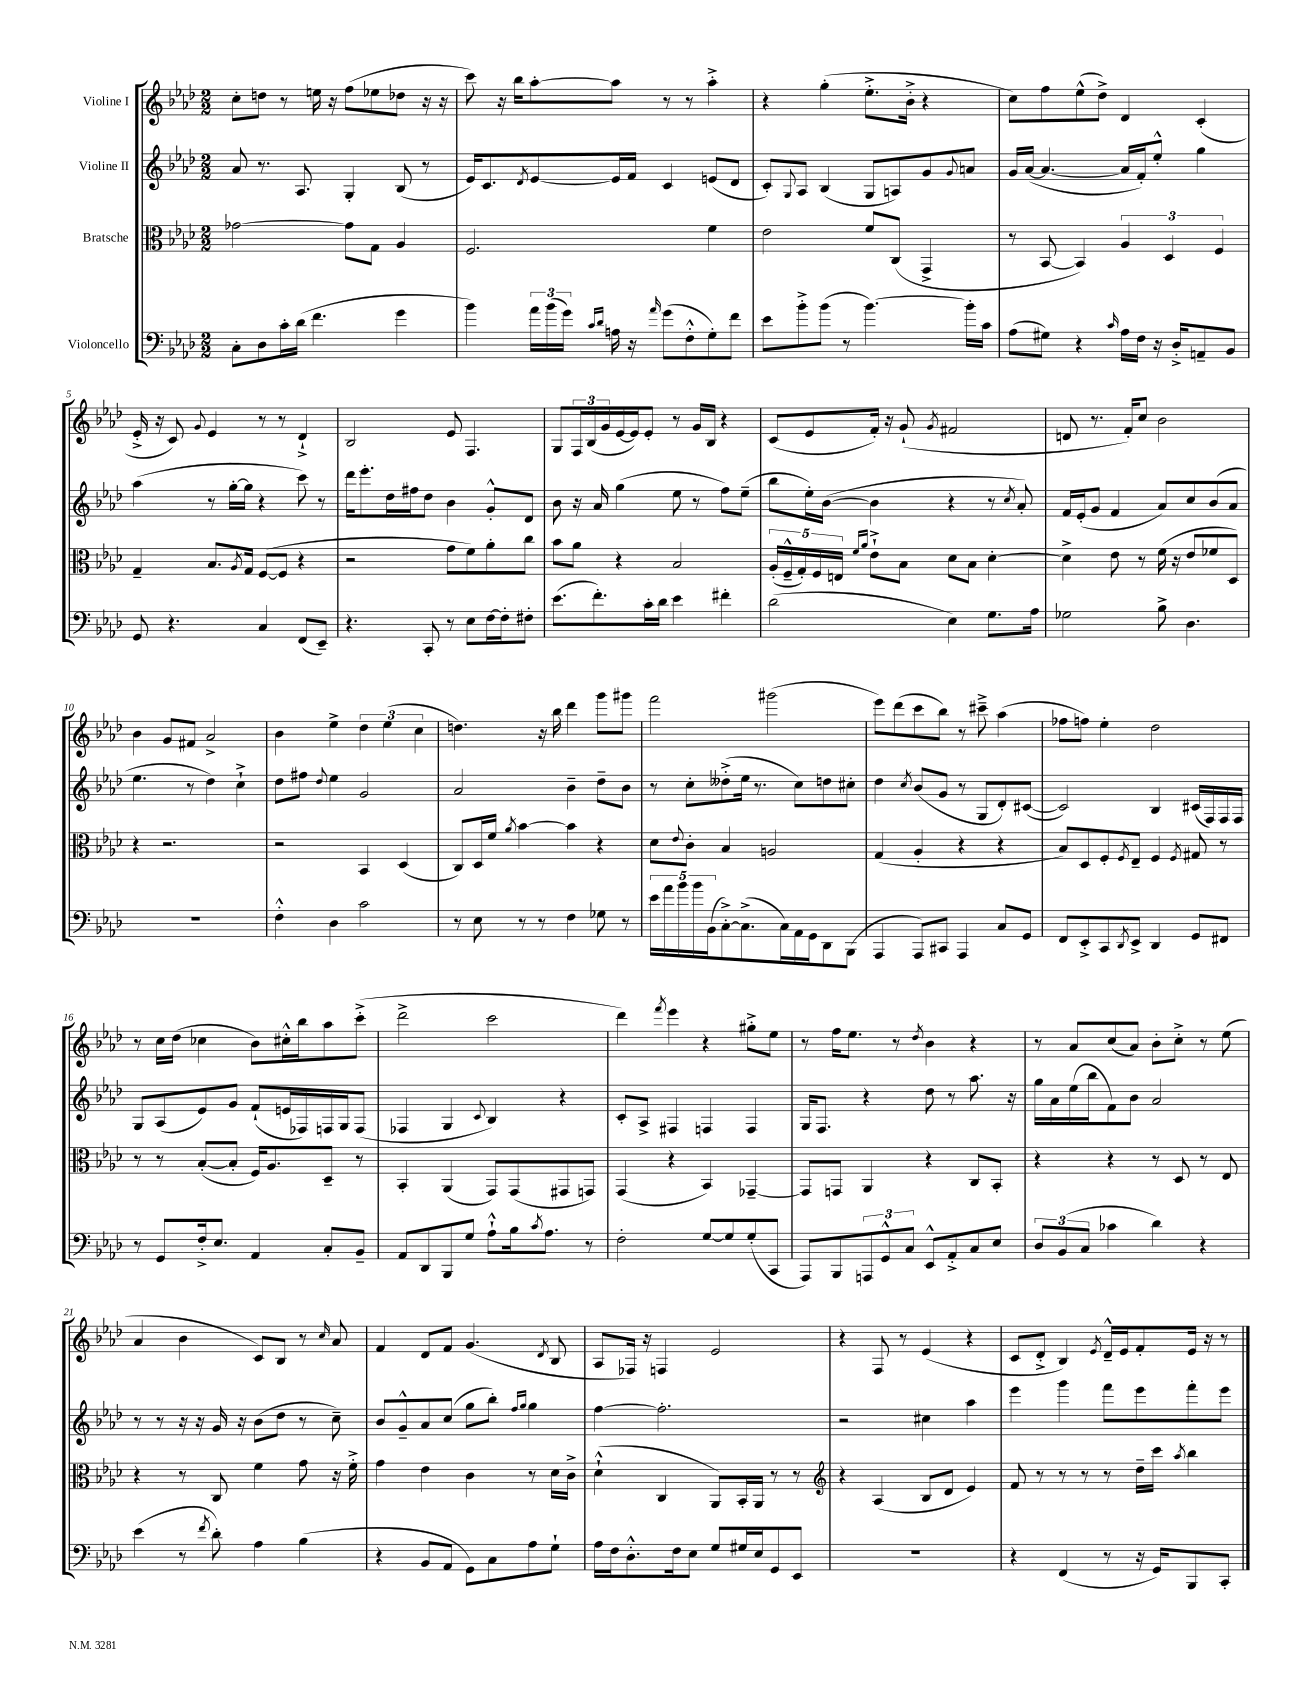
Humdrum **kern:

**kern	**kern	**kern	**kern
*part4	*part3	*part2	*part1
*staff4	*staff3	*staff2	*staff1
*I"Violoncello	*I"Bratsche	*I"Violine II	*I"Violine I
*clefF4	*clefC3	*clefG2	*clefG2
*k[b-e-a-d-]	*k[b-e-a-d-]	*k[b-e-a-d-]	*k[b-e-a-d-]
*M2/2	*M2/2	*M2/2	*M2/2
=1	=1	=1	=1
8C'\L	[2g-X\	8a-/	8cc'\L
8D-\	.	8.r	8ddn\J
16c'\L	.	.	8r
(16d-\JJ	.	8.A-/	.
4.f\	.	.	16een\
.	.	.	16r
.	8g-\L]	4G'/	(8ff\L
.	8G\J	.	8ee-X\
4g\	4A-/	(8B-/	8dd-X\J
.	.	8r	16r
.	.	.	16r
=2	=2	=2	=2
4b-\)	2.F/	16e-/KL)	8ccc\)
.	.	8.c/	.
.	.	.	16r
.	.	.	16bb-\KL
.	.	8qd-/	.
24a-\LL	.	[8e-/	[8aa-'\
(24b-\	.	.	.
24g\JJ)	.	.	.
16qqc/LL	.	.	.
16qqd-/JJ	.	.	.
16An\	.	16e-/L]	8aa-\J]
16r	.	16f/JJ	.
16qqa-/	.	.	.
(8g\L	.	4c/	8r
8F'^^\	.	.	8r
8G'\)	4f\	(8en/L	4aa-'^\
8f\J	.	8d-/J	.
=3	=3	=3	=3
8e-\L	2e-\	8c'/L)	4r
.	.	8qqG/	.
8b-'^\	.	8A-/J	.
(8b-\J	.	(4B-/	(4gg'\
8r	.	.	.
[4.b-\)	8f/L	8G/L	8.ee-'^\L
.	(8C/J	8An/)	.
.	.	.	16b-'^\Jk
.	4GG^/	8g/	4r
.	.	8qqg/	.
16b-'\LL]	.	8an/J	.
16c\JJ	.	.	.
=4	=4	=4	=4
(8A-\L	8r	16g/LL	8cc\L)
.	.	([16a-/JJ	.
8G#X\J)	[8BB-/	4.a-/_	8ff\
4r	4BB-/])	.	(8ee-^^\
.	.	.	8dd-^\J)
16qqc/	.	.	.
16A-\LL	6A-/	16a-/LL]	4d-/
16F\JJ	.	16f'/J)	.
16r	.	8ee-'^^/J	.
.	6D-/	.	.
16D-'^/KL	.	.	.
8AAn~/	.	4gg\	(4c'/
.	6F/	.	.
8BB-/J	.	.	.
!!LO:LB:g=z
=5	=5	=5	=5
8GG/	4G~/	(4aa-\	16e-'^/
.	.	.	16r
4.r	.	.	8c/)
.	.	.	8qqg/
.	8.B-/L	8r	4e-/
.	.	[16gg'\LL	.
.	8qA-/	.	.
.	16G/Jk	16gg\JJ]	.
4C/	([8F/L	4r	8r
.	8F/J]	.	8r
(8FF/L	4r	8ccc\)	4d-`^/
8EE-~/J)	.	8r	.
=6	=6	=6	=6
4.r	2r	16ddd-\KL	2B-/
.	.	8.eee-'\	.
.	.	16dd-\L	.
.	.	16ff#X\J	.
8CC'/	.	8dd-\J	.
8r	8g\L	4b-\	8e-/
8E-\L	8f\)	.	4.F/
[16F\L	8a-'\	8g'^^/L	.
16F'\J]	.	.	.
8F#X'\J	8cc\J	8d-/J	.
=7	=7	=7	=7
(8.e-\L	8b-\L	8b-\	8G/L
.	8a-\J	16r	24F/L
.	.	.	(24B-/
8.f'\)	.	16a-/	.
.	.	.	24g/
.	4r	(4gg\	[16e-/
.	.	.	16e-/J])
16c'\L	.	.	8e-'/J
16d-\JJ	.	.	.
4e-\	2B-/	8ee-\	8r
.	.	8r	16g/LL
.	.	.	16B-/JJ
4f#X'\	.	8ff\L)	4r
.	.	(8ee-~\J	.
=8	=8	=8	=8
(2d-\	(20A-'/LL	8bb-\L	(8c/L
.	20F~^^/	.	.
.	20G'/)	.	.
.	.	16ee-'\L)	8e-/
.	20F/	.	.
.	.	([16b-\JJ	.
.	20En/JJ	.	.
.	16qqf/LL	.	.
.	16qqa-/JJ	.	.
.	8e-`^\L	4b-\]	16f'/Jk)
.	.	.	16r
.	8B-\J	.	(8g`/
.	.	.	8qg/
4E-\)	8d-\L	4r	2f#X/
.	8B-\J	.	.
8.G\L	[4d-'\	8r	.
.	.	8qcc/	.
.	.	8a-'/)	.
16A-\Jk	.	.	.
=9	=9	=9	=9
2G-X\	4d-^\]	16f/LL	8dn/
.	.	(16e-'/J	.
.	.	8g/J	8.r
.	8e-\	4f/	.
.	.	.	16f'/KL)
.	8r	.	8cc/J
8B-^\	(16f\	8a-/L)	2b-\
.	16r	.	.
4.D-\	8e-/L	8cc/	.
.	8f-X/	(8b-/	.
.	8D-/J)	8a-/J	.
!!LO:LB:g=z
=10	=10	=10	=10
1r	4r	4.ee-\	4b-\
.	2.r	.	8g/L
.	.	8r	8f#X/J
.	.	4dd-\)	2a-^/
.	.	4cc`^\	.
=11	=11	=11	=11
4F'^^\	2r	8dd-\L	4b-\
.	.	8ff#X\J	.
.	.	8qqdd-/	.
4D-\	.	4ee-\	4ee-^\
2c\	4BB-/	2g/	6dd-\
.	.	.	(6ee-\
.	(4D-/	.	.
.	.	.	6cc\
=12	=12	=12	=12
8r	8C/L)	2a-/	4.ddn\)
8E-\	16D-/L	.	.
.	16f/JJ	.	.
.	8qa-/	.	.
8r	[4b-\	.	.
8r	.	.	16r
.	.	.	16bb-\
4F\	4b-\]	4b-~\	4ddd-\
8G-X\	4r	8dd-~\L	8ggg\L
8r	.	8b-\J	8ggg#X\J
=13	=13	=13	=13
20e-\LL	8d-\L	8r	2fff\
20a-\	.	.	.
20b-\	.	.	.
.	8qqe-/	.	.
.	8c'\J	8cc'\L	.
20b-\	.	.	.
(20BB-\J	.	.	.
[8C'^\)	4B-/	(8dd--X'^\	.
(8.C^\]	.	16ee-\Jk	.
.	.	8.r	.
.	2An/	.	(2ggg#X\
16C\L)	.	.	.
16AA-\	.	8cc\L)	.
16GG\J	.	.	.
8DD-\	.	8ddn\	.
(8BBB-\J	.	8cc#X'\J	.
=14	=14	=14	=14
4AAA-/	(4G/	4dd-\	8eee-\L)
.	.	.	(8ddd-\
.	.	8qcc/	.
8AAA-/L)	4A-'/	(8b-/L	8ccc\
8CC#X/J	.	8g/J	8bb-\J)
4AAA-/	4r	8r	8r
.	.	8G/L	8ccc#X~^\
8C/L	4r	8d-'/)	(4aa-\
8GG/J	.	([8c#X/J	.
=15	=15	=15	=15
8FF/L	8B-/L)	2c#/])	8ff-X\L
8EE-'^/	8D-/	.	8ffn\J)
8CC/	8F'/	.	4ee-'\
8qDD-/	8qF/	.	.
8EE-^/J	8E-~/J	.	.
4DD-/	4F/	4B-/	2dd-\
.	8qF/	.	.
8GG/L	8G#X/	(16c#X/LL	.
.	.	16F/)	.
8FF#X/J	8r	16F/	.
.	.	16F/JJ	.
!!LO:LB:g=z
=16	=16	=16	=16
8r	8r	8G/L	8r
8GG/L	8r	(8A-/	16cc\LL
.	.	.	(16dd-\JJ
16F'^/k	([8B-'/L	8e-/)	4cc-X\
8.E-/J	.	.	.
.	8B-'/J]	8g/J	.
4AA-/	16F/KL)	(8f`/L	8b-\L)
.	8.A-/	.	.
.	.	16en/L	16cc#X'^^\L
.	.	16F-X/)	16bb-\J
8C'/L	8D-~/J	16Fn/	8aa-\
.	.	16G/J	.
8BB-~/J	8r	(8F/J	(8ccc'^\J
=17	=17	=17	=17
8AA-/L	4BB-'/	4F-X/	2ddd-^\
8DD-/	.	.	.
8BBB-/	(4AA-/	4G/	.
8G/J	.	.	.
.	.	8qqc/	.
8A-`^^\L	8GG/L)	4B-/)	2ccc\
16B-\k	(8GG/	.	.
8qc/	.	.	.
8.A-\J	.	.	.
.	8GG#X/	4r	.
8r	8GGn/J)	.	.
=18	=18	=18	=18
2F'\	(4GG/	8c'/L	4ddd-\)
.	.	8A-^/J	.
.	.	.	8qfff/
.	4r	4F#X/	4eee-\
[8G/L	4BB-/)	4Fn/	4r
8G/]	.	.	.
(8G'/	[4GG-X~/	4F/	8gg#X'^\L
8CC/J	.	.	8ee-\J
=19	=19	=19	=19
8AAA-/L)	8GG-/L]	16G/KL	8r
.	.	8.F/J	.
8BBB-/	8GGn/J	.	16ff\KL
.	.	.	8.ee-\J
12AAAn/	4AA-/	4r	.
12GG^^/	.	.	.
.	.	.	8r
12C/J	.	.	.
.	.	.	8qdd-/
8EE-^^/L	4r	8dd-\	4b-\
8AA-'^/	.	8r	.
8C/	8C/L	8.aa-\	4r
8E-/J	8BB-'/J	.	.
.	.	16r	.
=20	=20	=20	=20
12D-/L	4r	16gg\LL	8r
.	.	16a-\	.
(12BB-/	.	.	.
.	.	(16ee-\	8a-/L
12C/J	.	.	.
.	.	16bb-\J	.
4c-X\	4r	8f\)	(8cc/
.	.	8b-\J	8a-/J)
4d-\)	8r	2a-/	8b-'\L
.	8D-/	.	8cc'^\J
4r	8r	.	8r
.	8E-/	.	(8ee-\
!!LO:LB:g=z
=21	=21	=21	=21
(4e-\	4r	8r	4a-/
.	.	8r	.
8r	8r	16r	4b-\
.	.	16r	.
8qf/	.	.	.
8d-'\)	8C/	16g/	.
.	.	16r	.
4A-\	4f\	(8b-\L	8c/L)
.	.	8dd-\J	8B-/J
(4B-\	8g\	8r	8r
.	.	.	16qqcc/
.	16r	8cc~\)	8a-/
.	16f'^\	.	.
=22	=22	=22	=22
4r	4g\	8b-/L	4f/
.	.	8g~^^/	.
8BB-/L	4e-\	8a-/	8d-/L
8AA-/J	.	(8cc/J	8f/J
8GG\L)	4c\	8gg\L	(4.g/
8C\	.	8bb-'\J)	.
.	.	16qqff/LL	.
.	.	16qqgg/JJ	.
8A-\	8r	4gg\	.
.	.	.	8qd-/
8G`\J	16d-\LL	.	8B-/
.	16c^\JJ	.	.
=23	=23	=23	=23
16A-\LL	(4d-`^^\	[4ff\	8A-/L
16F\J	.	.	.
8.D-'^^\	.	.	16F-X/Jk)
.	.	.	16r
.	4C/	2.ff'\]	4Fn/
16F\k	.	.	.
8E-\J	.	.	.
8G/L	8AA-/L)	.	2e-/
16G#X/L	16BB-'/L	.	.
16E-/J	16AA-/JJ	.	.
8GG/	8r	.	.
8EE-/J	8r	.	.
=24	=24	=24	=24
*	*clefG2	*	*
1r	4r	2r	4r
.	(4A-/	.	8F/
.	.	.	8r
.	8B-/L	4cc#X\	(4e-/
.	8d-/J	.	.
.	4e-/)	4aa-\	4r
=25	=25	=25	=25
4r	8f/	4eee-\	8c/L
.	8r	.	8d-'^/J
(4FF/	8r	4ggg\	4B-/)
.	8r	.	.
.	.	.	8qe-/
8r	8r	8fff\L	16d-~^^/LL
.	.	.	16e-/J
16r	16dd-~\LL	8eee-\	8f'/
16GG/KL)	16ccc\JJ	.	.
.	8qaa-/	.	.
8BBB-/	4bb-\	8fff'\	16e-/Jk
.	.	.	16r
8CC'/J	.	8eee-\J	8r
==	==	==	==
*-	*-	*-	*-
